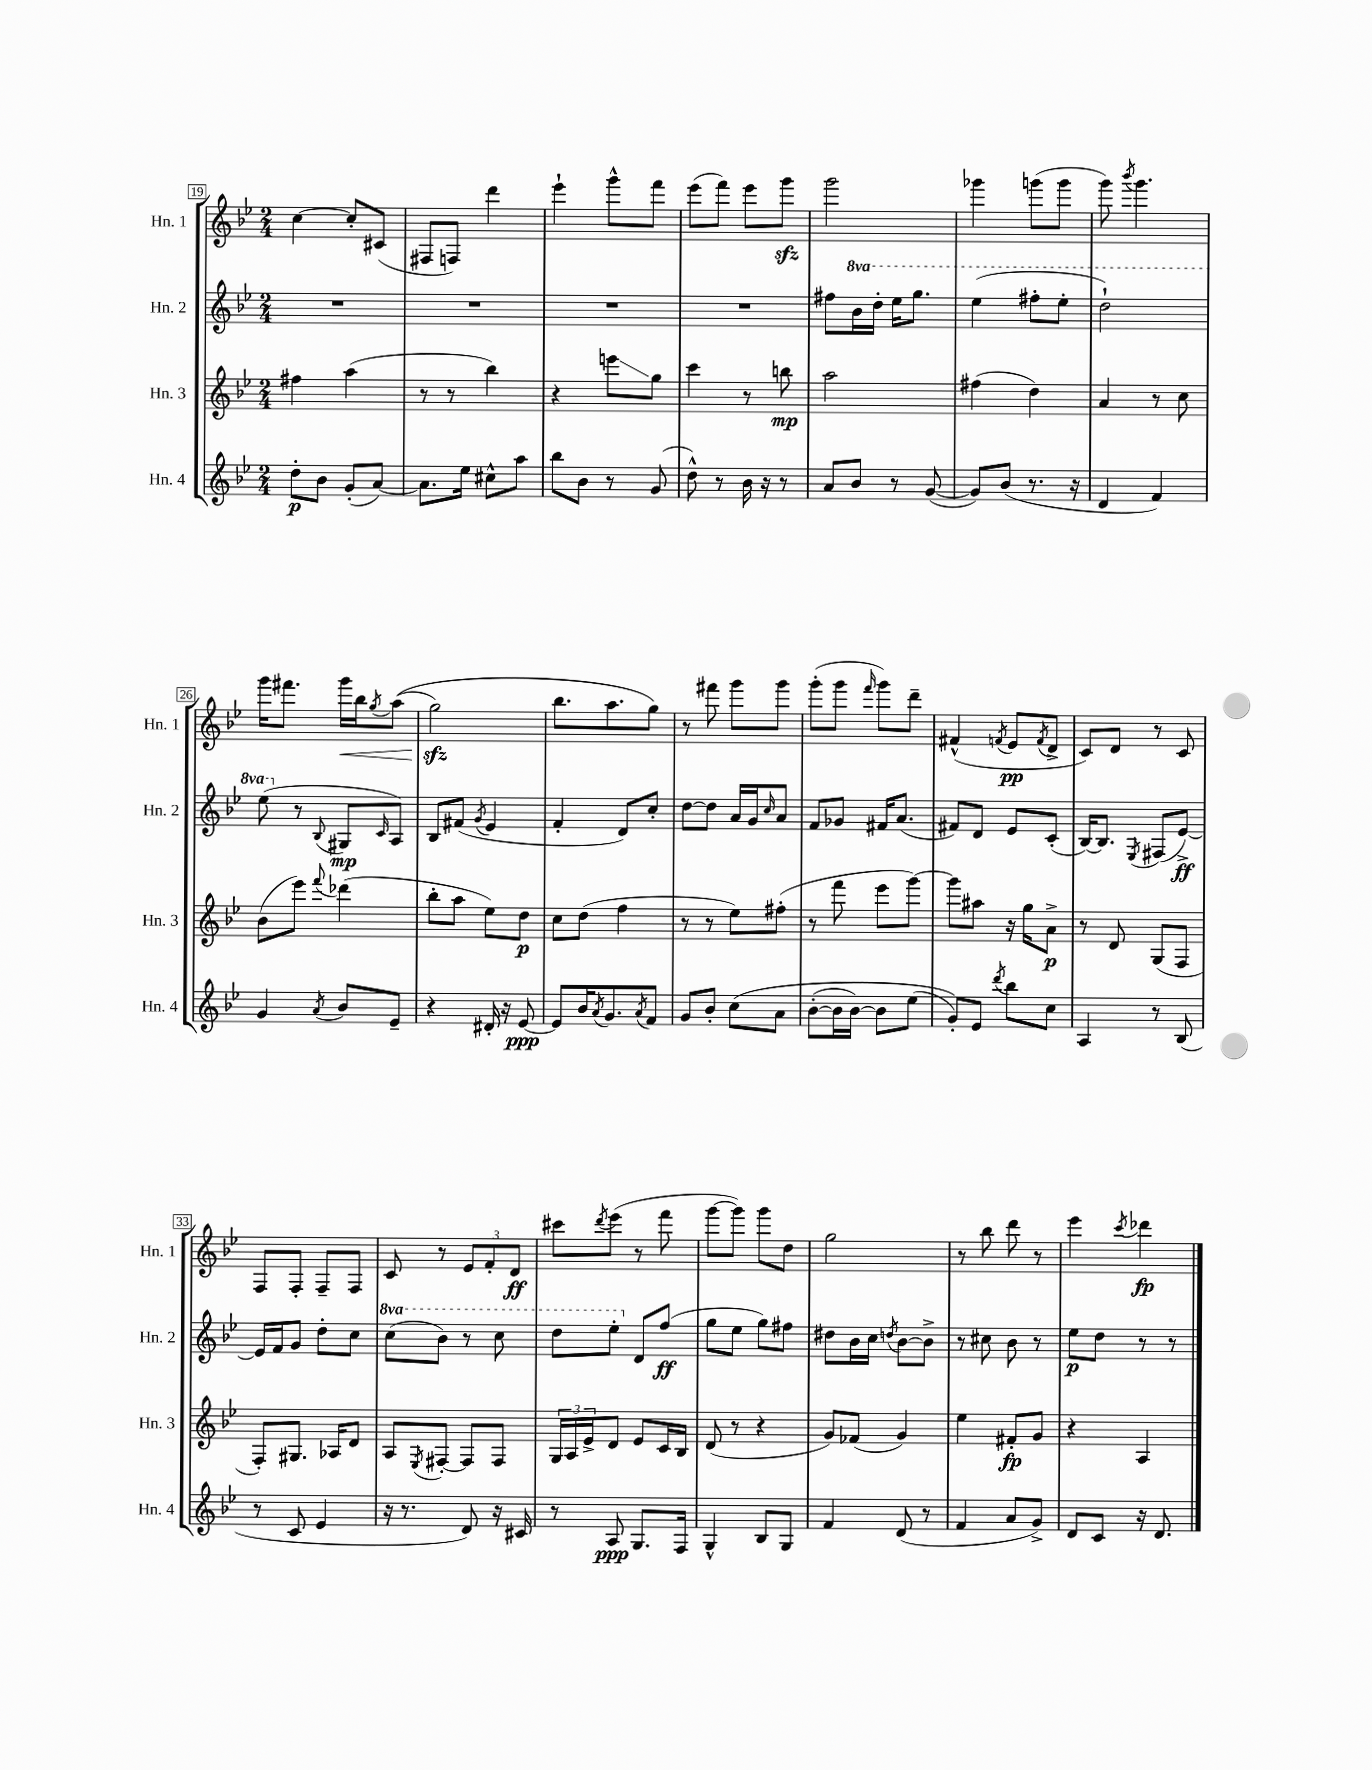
<<
\new StaffGroup <<
\new Staff = "s0" \with { instrumentName = "Hn. 1" shortInstrumentName = "Hn. 1" } {
    \clef treble \key bes \major \numericTimeSignature \time 2/4
    c''4~ c''8-. cis'8( |
    fis8 f8) d'''4 |
    ees'''4-! g'''8-^ f'''8 |
    ees'''8( f'''8) ees'''8 g'''8\sfz |
    g'''2 |
    ges'''4 g'''8( g'''8 |
    g'''8) \acciaccatura { bes'''8 } g'''4. |
    g'''16 fis'''8. g'''16\< bes''16 \acciaccatura { g''8 } a''8(\( |
    g''2\sfz\!) |
    bes''8. a''8. g''8\) |
    r8 fis'''8 g'''8 g'''8 |
    g'''8-.( g'''8 \grace { f'''16 } g'''8) d'''8-- |
    fis'4-^( \acciaccatura { f'8 } ees'8\pp \acciaccatura { f'8 } d'8-> |
    c'8) d'8 r8 c'8 |
    f8 f8-. f8-- f8 |
    c'8 r8 \tuplet 3/2 { ees'8 f'8-. d'8\ff } |
    cis'''8 \acciaccatura { d'''8 } ees'''8( r8 f'''8 |
    g'''8~ g'''8) g'''8 d''8 |
    g''2 |
    r8 bes''8 d'''8 r8 |
    ees'''4 \acciaccatura { c'''8 } des'''4\fp \bar "|." |
}
\new Staff = "s1" \with { instrumentName = "Hn. 2" shortInstrumentName = "Hn. 2" } {
    \clef treble \key bes \major \numericTimeSignature \time 2/4 \set Staff.ottavationMarkups = #ottavation-simple-ordinals
    R2 |
    R2 |
    R2 |
    R2 |
    fis''8 \ottava #1 bes''16 d'''16-. ees'''16 g'''8. |
    ees'''4( fis'''8-. ees'''8-. |
    d'''2-!) |
    ees'''8( \ottava #0 r8 \appoggiatura { bes8 } gis8\mp \grace { c'16 } a8) |
    bes8 fis'8( \acciaccatura { g'8 } ees'4 |
    f'4-. d'8) c''8-. |
    d''8~ d''8 a'16 g'16 \grace { c''16 } a'8 |
    f'8 ges'8 fis'16 a'8.( |
    fis'8) d'8 ees'8 c'8-.( |
    bes16~) bes8. \acciaccatura { ees8 } fis8( ees'8~->\ff) |
    ees'16 f'16 g'8 d''8-. c''8 |
    \ottava #1 c'''8( bes''8) r8 c'''8 |
    d'''8 ees'''8-. \ottava #0 d'8 f''8\ff( |
    g''8 ees''8 g''8) fis''8 |
    dis''8 bes'16 c''16 \acciaccatura { d''8 } bes'8~ bes'8-> |
    r8 cis''8 bes'8 r8 |
    ees''8\p d''8 r8 r8 \bar "|." |
}
\new Staff = "s2" \with { instrumentName = "Hn. 3" shortInstrumentName = "Hn. 3" } {
    \clef treble \key bes \major \numericTimeSignature \time 2/4
    fis''4 a''4( |
    r8 r8 bes''4) |
    r4 e'''8\glissando g''8 |
    c'''4 r8 b''8\mp |
    a''2 |
    fis''4( d''4) |
    a'4 r8 c''8 |
    bes'8( ees'''8) \appoggiatura { f'''8 } des'''4( |
    bes''8-. a''8 ees''8) d''8\p |
    c''8 d''8( f''4 |
    r8 r8 ees''8) fis''8-.( |
    r8 f'''8 ees'''8 g'''8~) |
    g'''8 ais''8 r16 g''16 a'8->\p |
    r8 d'8 g8( f8 |
    f8-.) gis8. aes16 d'8 |
    a8 \acciaccatura { ees8 } fis8~-. fis8 fis8 |
    \tuplet 3/2 { g16 a16 ees'16-> } d'8 ees'8 c'16 bes16 |
    d'8( r8 r4 |
    g'8) fes'8( g'4) |
    ees''4 fis'8-.\fp g'8 |
    r4 a4 \bar "|." |
}
\new Staff = "s3" \with { instrumentName = "Hn. 4" shortInstrumentName = "Hn. 4" } {
    \clef treble \key bes \major \numericTimeSignature \time 2/4
    d''8-.\p bes'8 g'8-.( a'8~) |
    a'8. ees''16 cis''8-^ a''8 |
    bes''8 bes'8 r8 g'8( |
    d''8-^) r8 bes'16 r16 r8 |
    a'8 bes'8 r8 g'8~( |
    g'8) bes'8( r8. r16 |
    d'4 f'4) |
    g'4 \acciaccatura { a'8 } bes'8 ees'8-- |
    r4 dis'16-. r16 ees'8~\ppp |
    ees'8 bes'16 \acciaccatura { a'8 } g'8. \acciaccatura { a'8 } f'8 |
    g'8 bes'8-. c''8\( a'8 |
    bes'8~-.( bes'16 bes'16~) bes'8 ees''8( |
    g'8-.)\) ees'8 \acciaccatura { d'''8 } bes''8 c''8 |
    a4 r8 bes8( |
    r8 c'8 ees'4 |
    r16 r8. d'8) r16 cis'16 |
    r8 a8\ppp g8. f16 |
    g4-^ bes8 g8 |
    f'4 d'8( r8 |
    f'4 a'8 g'8->) |
    d'8 c'8 r16 d'8. \bar "|." |
}
>>
>>
\layout { \context { \Score currentBarNumber = #19 \override BarNumber.stencil = #(make-stencil-boxer 0.1 0.3 ly:text-interface::print) } }
